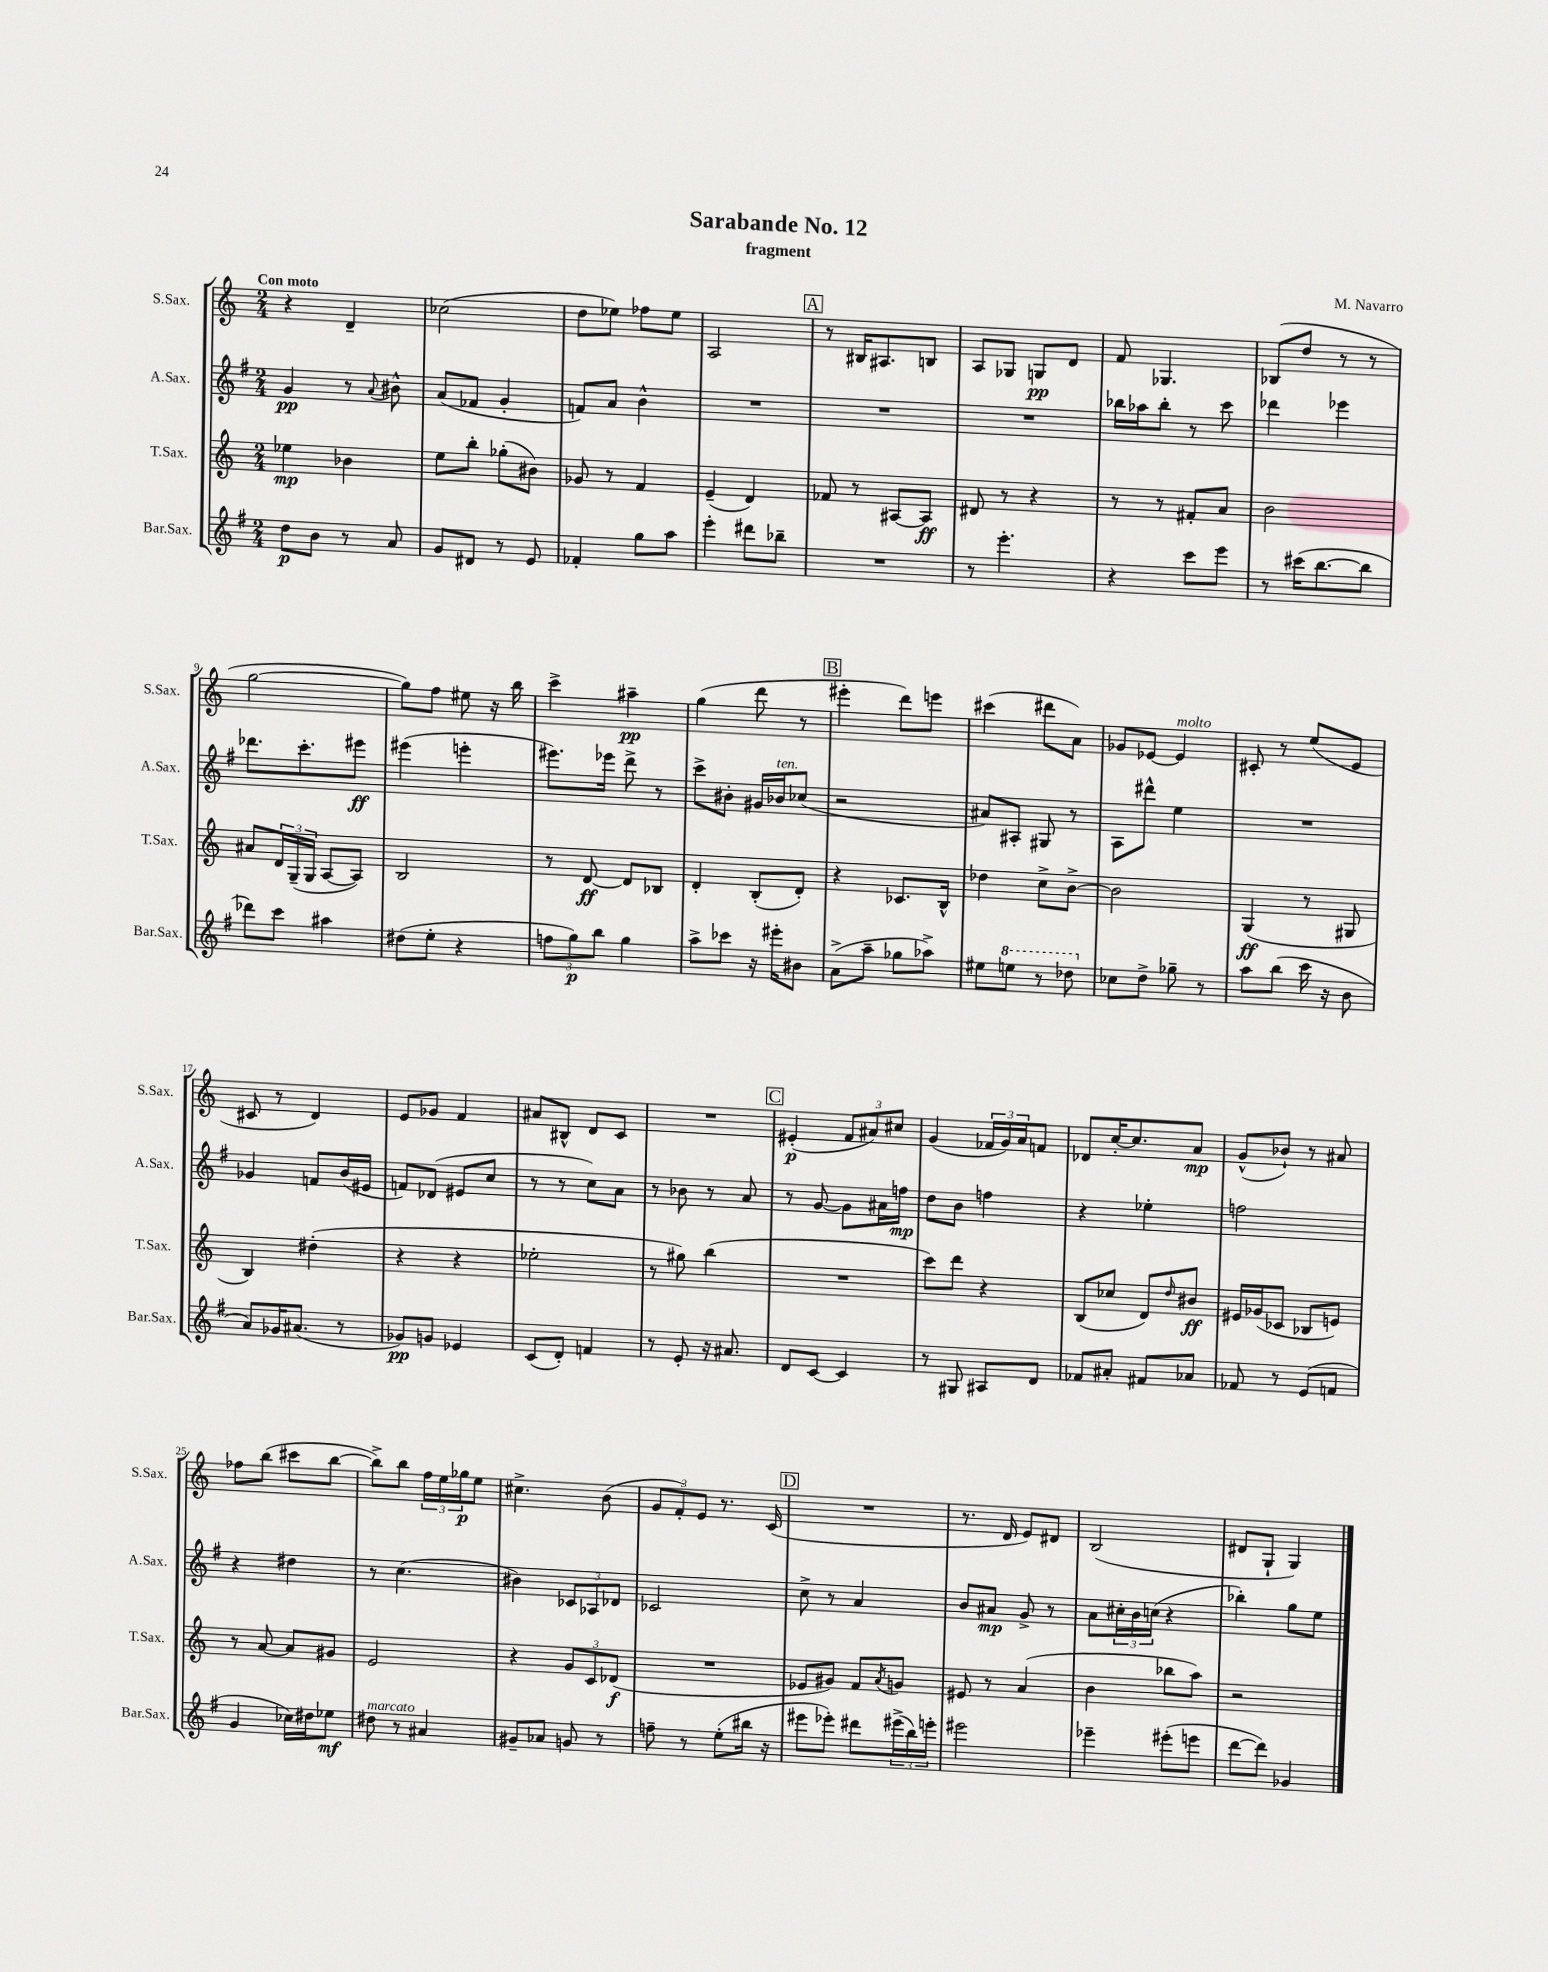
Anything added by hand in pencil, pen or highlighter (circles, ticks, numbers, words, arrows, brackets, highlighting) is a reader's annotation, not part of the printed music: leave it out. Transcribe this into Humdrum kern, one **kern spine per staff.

**kern	**dynam	**kern	**dynam	**kern	**dynam	**kern	**dynam
*part4	*part4	*part3	*part3	*part2	*part2	*part1	*part1
*staff4	*staff4	*staff3	*staff3	*staff2	*staff2	*staff1	*staff1
*I"Bar.Sax.	*	*I"T.Sax.	*	*I"A.Sax.	*	*I"S.Sax.	*
*I'Bar.Sax.	*	*I'T.Sax.	*	*I'A.Sax.	*	*I'S.Sax.	*
*clefG2	*	*clefG2	*	*clefG2	*	*clefG2	*
*k[f#]	*	*k[]	*	*k[f#]	*	*k[]	*
*M2/4	*	*M2/4	*	*M2/4	*	*M2/4	*
=1	=1	=1	=1	=1	=1	=1	=1
!	!	!	!	!	!	!LO:TX:a:B:t=Con moto	!
8dd\L	p	4ee-X\	mp	4g/	pp	4r	.
8b\J	.	.	.	.	.	.	.
8r	.	4b-X\	.	8r	.	4d~/	.
.	.	.	.	8qqa/	.	.	.
8a/	.	.	.	8b#X^^\	.	.	.
=2	=2	=2	=2	=2	=2	=2	=2
8g/L	.	8ee\L	.	(8a/L	.	(2cc-X\	.
8d#X/J	.	8bb'\J	.	8f-X/J	.	.	.
8r	.	(8gg-X'\L	.	4g'/	.	.	.
8e/	.	8b#X\J)	.	.	.	.	.
=3	=3	=3	=3	=3	=3	=3	=3
4f-X'/	.	8g-X/	.	8fn/L)	.	8dd\L	.
.	.	8r	.	8a/J	.	8ee-X\J)	.
8gg\L	.	4f/	.	4b^^\	.	8ff-X\L	.
8aa\J	.	.	.	.	.	8ee-\J	.
=4	=4	=4	=4	=4	=4	=4	=4
4eee'\	.	(4e~/	.	2r	.	2A/	.
8ddd#X\L	.	4d/)	.	.	.	.	.
8bb-X~\J	.	.	.	.	.	.	.
!!LO:REH:place=s1:t=A
=5	=5	=5	=5	=5	=5	=5	=5
2r	.	8f-X/	.	2r	.	8r	.
.	.	8r	.	.	.	16B#X/KL	.
.	.	.	.	.	.	8.A#X/	.
.	.	[8A#X/L	.	.	.	.	.
.	.	8A#/J]	ff	.	.	8Bn/J	.
=6	=6	=6	=6	=6	=6	=6	=6
8r	.	8d#X/	.	2r	.	8A/L	.
4.eee'\	.	8r	.	.	.	8G-X/J	.
.	.	4r	.	.	.	8Gn/L	pp
.	.	.	.	.	.	8d/J	.
=7	=7	=7	=7	=7	=7	=7	=7
4r	.	8r	.	16bb-X\LL	.	8f/	.
.	.	.	.	16aa-X\J	.	.	.
.	.	8r	.	8bb-'\J	.	4.G-X/	.
8ccc\L	.	8f#X'/L	.	8r	.	.	.
8eee\J	.	8a/J	.	8ccc\	.	.	.
=8	=8	=8	=8	=8	=8	=8	=8
8r	.	2b\	.	4ddd-X\	.	(8B-X/L	.
(16ccc#X\KL	.	.	.	.	.	8dd/J	.
[8.bb\	.	.	.	.	.	.	.
.	.	.	.	4eee-X\	.	8r	.
8bb\J]	.	.	.	.	.	8r	.
!!LO:LB:g=z
=9	=9	=9	=9	=9	=9	=9	=9
8ddd-X\L)	.	8a#X/L	.	8.ddd-X\L	.	[2gg\	.
8ccc\J	.	24d/L	.	.	.	.	.
.	.	(24G~/	.	.	.	.	.
.	.	.	.	8.ccc'\	.	.	.
.	.	24G/JJ	.	.	.	.	.
4aa#X\	.	[8A/L	.	.	.	.	.
.	.	8A/J])	.	8eee#X\J	ff	.	.
=10	=10	=10	=10	=10	=10	=10	=10
(8dd#X\L	.	2B/	.	(4eee#X\	.	8gg\L])	.
8ee'\J	.	.	.	.	.	8ff\J	.
4r	.	.	.	4eeen'\	.	8ee#X\	.
.	.	.	.	.	.	16r	.
.	.	.	.	.	.	16bb\	.
=11	=11	=11	=11	=11	=11	=11	=11
12ffn\L	.	8r	.	8.eee#X\L)	.	4ccc^\	.
12gg\)	p	.	.	.	.	.	.
.	.	[8d/	ff	.	.	.	.
12bb\J	.	.	.	.	.	.	.
.	.	.	.	16eee-X\Jk	.	.	.
4gg\	.	8d/L]	.	8ddd^\	.	4aa#X~\	pp
.	.	8B-X/J	.	8r	.	.	.
=12	=12	=12	=12	=12	=12	=12	=12
8aa^\L	.	4d'/	.	8ccc^\L	.	(4gg\	.
8ccc-X\J	.	.	.	8b#X'\J	.	.	.
16r	.	(8B'/L	.	16g#X/LL	.	8ddd\	.
!	!	!	!	!LO:TX:a:i:t=ten.	!	!	!
16eee#X'\KL	.	.	.	16b-X/J	.	.	.
8b#X\J	.	8d'/J)	.	(8cc-X/J	.	8r	.
!!LO:REH:place=s1:t=B
=13	=13	=13	=13	=13	=13	=13	=13
(8a^\L	.	4r	.	2r	.	4eee#X'\	.
8aa~\J	.	.	.	.	.	.	.
8gg-X\L	.	8.c-X/L	.	.	.	8ddd\L)	.
8aa-X^\J)	.	.	.	.	.	8eeen\J	.
.	.	16B^^/Jk	.	.	.	.	.
=14	=14	=14	=14	=14	=14	=14	=14
8ee#X\L	.	4dd-X\	.	8a#X/L)	.	(4ccc#X\	.
*8va	*	*	*	*	*	*	*
8eeen\J	.	.	.	8A#X'/J	.	.	.
8r	.	8cc^\L	.	8G#X/	.	8ddd#X\L	.
8ddd-X\	.	[8b^\J	.	8r	.	8a\J)	.
=15	=15	=15	=15	=15	=15	=15	=15
*X8va	*	*	*	*	*	*	*
8cc-X\L	.	2b\]	.	8A\L	.	8g-X/L	.
8dd^\J	.	.	.	8ddd#X^^\J	.	[8e-X/J	.
!	!	!	!	!	!	!LO:TX:a:i:t=molto	!
8gg-X~\	.	.	.	4ee\	.	4e-/]	.
8r	.	.	.	.	.	.	.
=16	=16	=16	=16	=16	=16	=16	=16
8aa\L	.	(4G/	ff	2r	.	8c#X'/	.
(8bb\J	.	.	.	.	.	8r	.
16ccc\	.	8r	.	.	.	(8ee/L	.
16r	.	.	.	.	.	.	.
8b\	.	8G#X/	.	.	.	8e/J	.
!!LO:LB:g=z
=17	=17	=17	=17	=17	=17	=17	=17
8a/L)	.	4B/)	.	4g-X/	.	8c#X/	.
16g-X/K	.	.	.	.	.	8r	.
(8.a#X/J	.	.	.	.	.	.	.
.	.	(4dd#X'\	.	8fn/L	.	4d/)	.
8r	.	.	.	(16b/L	.	.	.
.	.	.	.	16e#X/JJ	.	.	.
=18	=18	=18	=18	=18	=18	=18	=18
8g-X/L)	pp	4r	.	8fn/L)	.	8e/L	.
8gn/J	.	.	.	(8d-X/J	.	8g-X/J	.
4e-X/	.	4r	.	8e#X/L	.	4f/	.
.	.	.	.	8cc/J	.	.	.
=19	=19	=19	=19	=19	=19	=19	=19
(8c/L	.	2ee-X'\	.	8r	.	8a#X/L	.
8d'/J)	.	.	.	8r	.	8B#X^^/J	.
4fn/	.	.	.	8cc\L)	.	8d/L	.
.	.	.	.	8a\J	.	8c/J	.
=20	=20	=20	=20	=20	=20	=20	=20
8r	.	8r	.	8r	.	2r	.
8e'/	.	8gg#X\)	.	8b-X\	.	.	.
16r	.	(4bb\	.	8r	.	.	.
8.a#X/	.	.	.	.	.	.	.
.	.	.	.	8a/	.	.	.
!!LO:REH:place=s1:t=C
=21	=21	=21	=21	=21	=21	=21	=21
8d/L	.	2r	.	8r	.	(4e#X'/	p
[8c/J	.	.	.	[8g/	.	.	.
4c/]	.	.	.	8g\L]	.	12f/L	.
.	.	.	.	.	.	12a#X/)	.
.	.	.	.	16a#X\L	.	.	.
.	.	.	.	.	.	12cc#X/J	.
.	.	.	.	16ffn\JJ	mp	.	.
=22	=22	=22	=22	=22	=22	=22	=22
8r	.	8ccc\L)	.	8dd\L	.	(4g/	.
8G#X/	.	8ddd\J	.	8b\J	.	.	.
8A#X/L	.	4r	.	4ffn\	.	24f-X/LL	.
.	.	.	.	.	.	24g/)	.
.	.	.	.	.	.	24a/J	.
8d/J	.	.	.	.	.	8fn/J	.
=23	=23	=23	=23	=23	=23	=23	=23
8f-X/L	.	(8B/L	.	4r	.	8d-X/L	.
8a#X'/J	.	8cc-X/J	.	.	.	[16cc'/K	.
.	.	.	.	.	.	8.cc/]	.
8f#X/L	.	8d/L)	.	4ee-X'\	.	.	.
.	.	16qqdd/	.	.	.	.	.
8a-X/J	.	8b#X/J	ff	.	.	8a/J	mp
=24	=24	=24	=24	=24	=24	=24	=24
8f-X/	.	16e#X/LL	.	2ffn\	.	(8g^^/L	.
.	.	(16g-X/J	.	.	.	.	.
8r	.	8c-X/J	.	.	.	8b-X`/J)	.
(8e/L	.	8B-X/L	.	.	.	8r	.
8fn/J	.	8en/J)	.	.	.	8a#X/	.
!!LO:LB:g=z
=25	=25	=25	=25	=25	=25	=25	=25
4g/	.	8r	.	4r	.	8ff-X\L	.
.	.	[8a/	.	.	.	(8bb\J	.
16cc-X\LL)	.	8a/L]	.	4dd#X\	.	8ccc#X\L	.
16dd#X\J	.	.	.	.	.	.	.
8ee-X\J	mf	8g#X/J	.	.	.	[8bb\J	.
=26	=26	=26	=26	=26	=26	=26	=26
!LO:TX:a:i:t=marcato	!	!	!	!	!	!	!
8dd#X\	.	2e/	.	8r	.	8bb^\L])	.
8r	.	.	.	(4.cc\	.	8bb\J	.
4a#X/	.	.	.	.	.	24ff\LL	.
.	.	.	.	.	.	24ee\	.
.	.	.	.	.	.	24gg-X\J	p
.	.	.	.	.	.	8ee\J	.
=27	=27	=27	=27	=27	=27	=27	=27
8g#X~/L	.	4r	.	4b#X\)	.	4.cc#X^\	.
8a-X/J	.	.	.	.	.	.	.
8gn/	.	12g/L	.	12c-X/L	.	.	.
.	.	12c/	.	12A-X/	.	.	.
8r	.	.	.	.	.	(8b\	.
.	.	(12d-X/J	f	12d-X/J	.	.	.
=28	=28	=28	=28	=28	=28	=28	=28
8ffn~\	.	2r	.	2c-X/	.	12g/L	.
.	.	.	.	.	.	12f'/)	.
8r	.	.	.	.	.	.	.
.	.	.	.	.	.	12e/J	.
(8ee'\L	.	.	.	.	.	8.r	.
16bb#X\Jk	.	.	.	.	.	.	.
16r	.	.	.	.	.	(16c/	.
!!LO:REH:place=s1:t=D
=29	=29	=29	=29	=29	=29	=29	=29
8eee#X\L	.	8e-X/L	.	8cc^\	.	2r	.
8eee-X'\J)	.	8g#X/J)	.	8r	.	.	.
8ddd#X\L	.	8f/L	.	4a/	.	.	.
.	.	8qa/	.	.	.	.	.
(24eee#X^\L	.	8gn/J	.	.	.	.	.
24bb\)	.	.	.	.	.	.	.
24eeen'\JJ	.	.	.	.	.	.	.
=30	=30	=30	=30	=30	=30	=30	=30
2eee#X\	.	8e#X/	.	8b/L	.	8.r	.
.	.	8r	.	8a#X/J	mp	.	.
.	.	.	.	.	.	16d/	.
.	.	(4a/	.	8g^/	.	8e/L)	.
.	.	.	.	8r	.	8d#X/J	.
=31	=31	=31	=31	=31	=31	=31	=31
4eee-X~\	.	4b\	.	8a\L	.	(2B/	.
.	.	.	.	24cc#X'\L	.	.	.
.	.	.	.	24b\	.	.	.
.	.	.	.	(24ccn\JJ	.	.	.
(8eee#X'\L	.	8bb-X\L	.	4r	.	.	.
8eeen\J	.	8aa\J)	.	.	.	.	.
=32	=32	=32	=32	=32	=32	=32	=32
[8ddd\L	.	2r	.	4bb-X'\)	.	8d#X/L	.
8ddd\J])	.	.	.	.	.	8G`/J	.
4g-X/	.	.	.	8gg\L	.	4G/)	.
.	.	.	.	8ee\J	.	.	.
==	==	==	==	==	==	==	==
*-	*-	*-	*-	*-	*-	*-	*-
